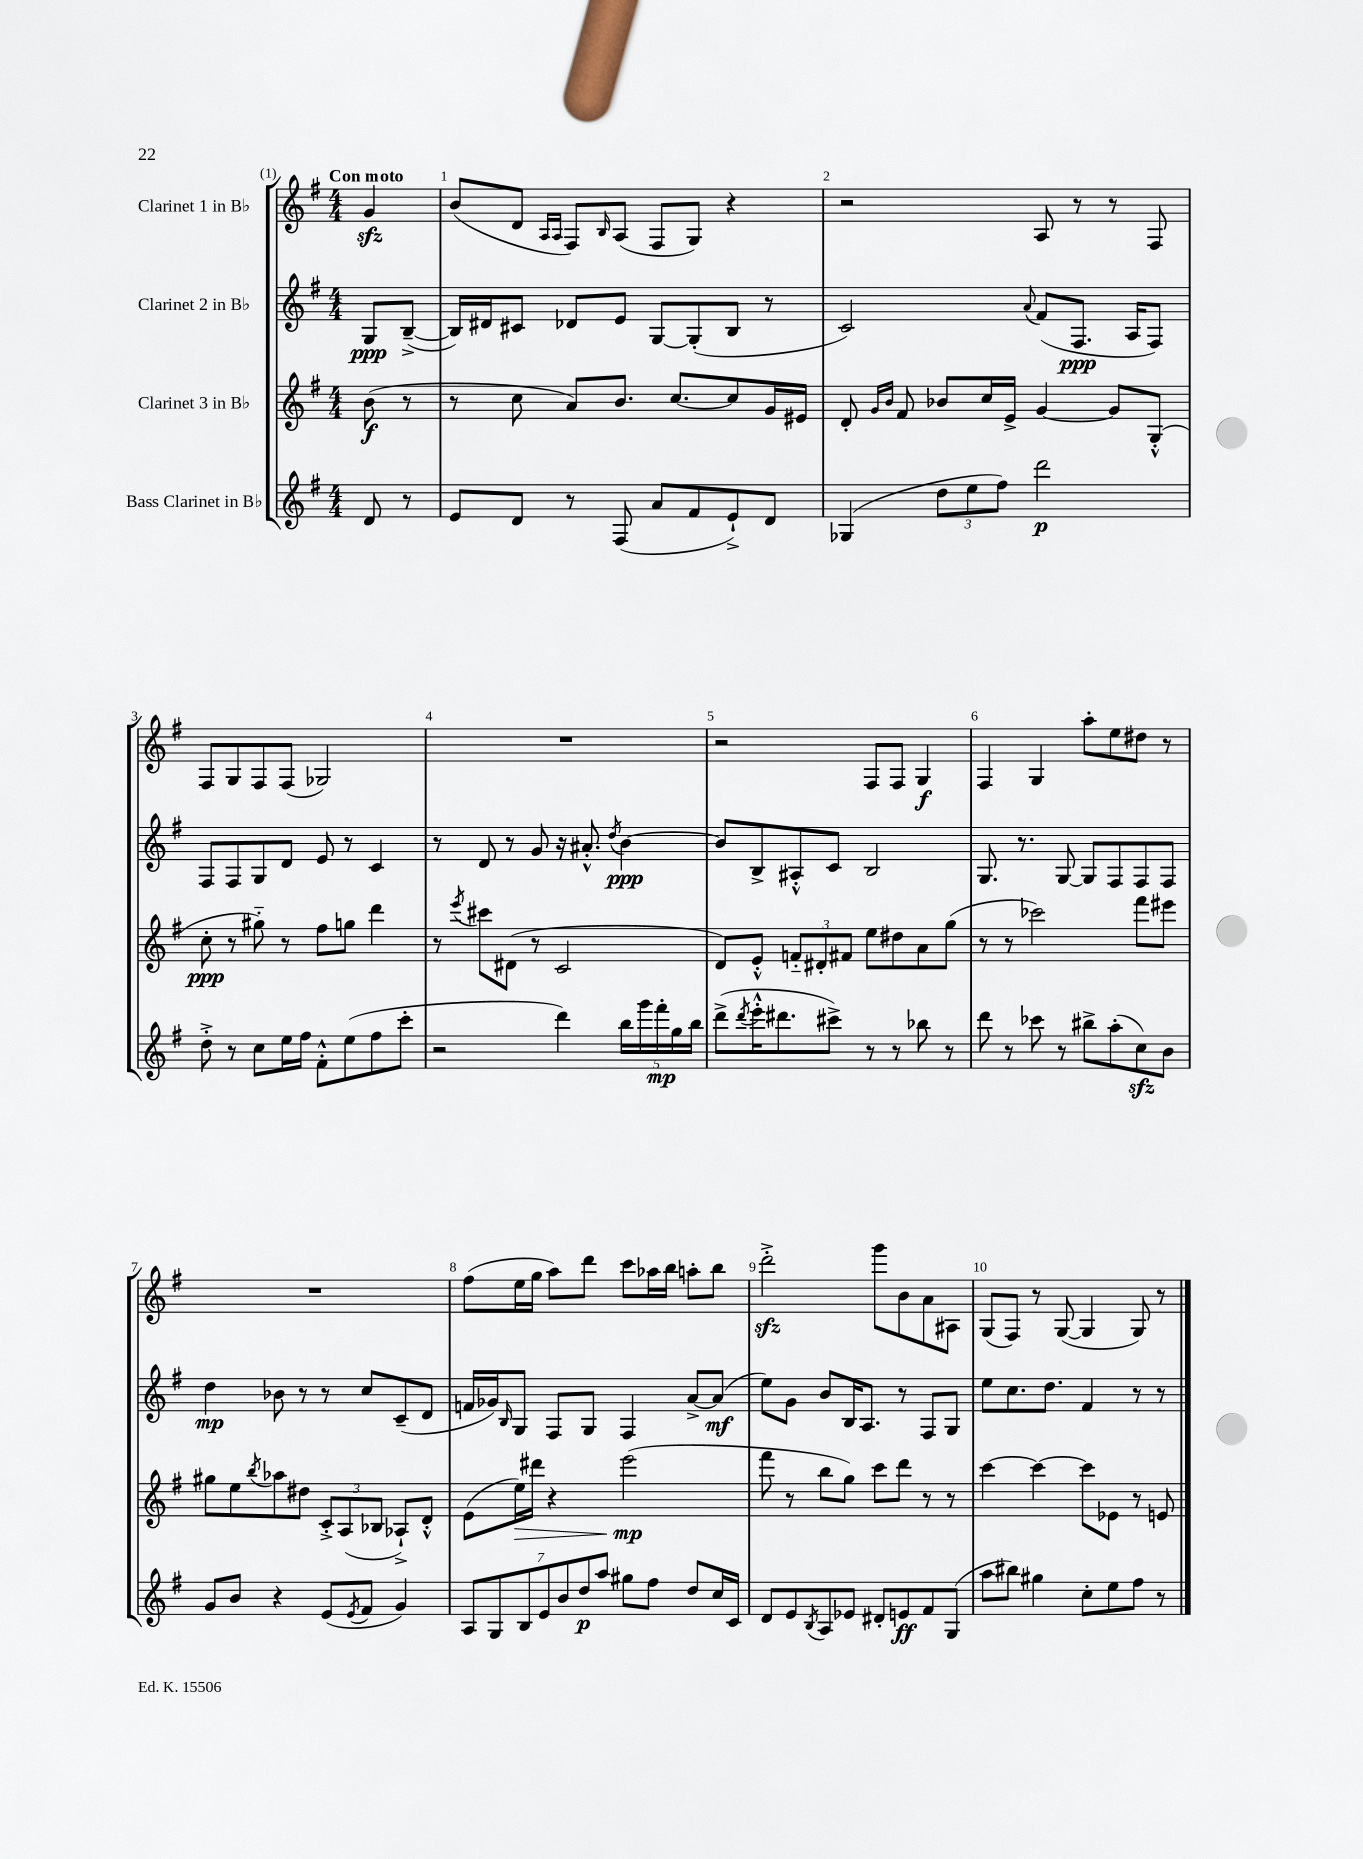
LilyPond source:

<<
\new StaffGroup <<
\new Staff = "s0" \with { instrumentName = "Clarinet 1 in Bb" } {
    \clef treble \key g \major \numericTimeSignature \time 4/4 \partial 4 \tempo "Con moto"
    g'4\sfz |
    b'8( d'8 \grace { a16 a16 } fis8) \grace { b16 } a8( fis8 g8) r4 |
    r2 a8 r8 r8 fis8 |
    fis8 g8 fis8 fis8( ges2) |
    R1 |
    r2 fis8 fis8 g4\f |
    fis4 g4 a''8-. e''8 dis''8 r8 |
    R1 |
    fis''8( e''16 g''16 a''8) d'''8 c'''8 aes''16 b''16 a''8-. b''8 |
    d'''2-.->\sfz g'''8 b'8 a'8 ais8 |
    g8( fis8) r8 g8~( g4 g8) r8 \bar "|." |
}
\new Staff = "s1" \with { instrumentName = "Clarinet 2 in Bb" } {
    \clef treble \key g \major \numericTimeSignature \time 4/4 \partial 4
    g8\ppp b8~--->( |
    b16) dis'16 cis'8 des'8 e'8 g8~ g8-.( b8 r8 |
    c'2) \appoggiatura { a'8 } fis'8( fis8.\ppp a16 fis8) |
    fis8 fis8 g8 d'8 e'8 r8 c'4 |
    r8 d'8 r8 g'8 r16 ais'8.-.-^ \acciaccatura { d''8 } b'4~\ppp |
    b'8 b8-> ais8-.-^ c'8 b2 |
    g8. r8. g8~ g8 fis8 fis8 fis8 |
    d''4\mp bes'8 r8 r8 c''8 c'8--( d'8 |
    f'16 ges'16) \grace { b16 } g8 fis8 g8 fis4 a'8~-> a'8\mf( |
    e''8) g'8 b'8 b16 a8. r8 fis8 g8 |
    e''8 c''8. d''8. fis'4 r8 r8 \bar "|." |
}
\new Staff = "s2" \with { instrumentName = "Clarinet 3 in Bb" } {
    \clef treble \key g \major \numericTimeSignature \time 4/4 \partial 4
    b'8\f( r8 |
    r8 c''8 a'8) b'8. c''8.~ c''8 g'16 eis'16 |
    d'8-. \grace { g'16 b'16 } fis'8 bes'8 c''16 e'16-> g'4~ g'8 g8-.-^( |
    c''8-.\ppp r8 gis''8-_) r8 fis''8 g''8 d'''4 |
    r8 \acciaccatura { e'''8 } cis'''8 dis'8( r8 c'2 |
    d'8) e'8-.-^ \tuplet 3/2 { f'8-_ dis'8-. fis'8 } e''8 dis''8 a'8 g''8( |
    r8 r8 ces'''2) fis'''8 eis'''8 |
    gis''8 e''8 \acciaccatura { b''8 } aes''8 dis''8 \tuplet 3/2 { c'8-.-> a8( bes8 } aes8-!->) d'8-.-^ |
    e'8( e''16\>) dis'''16 r4 e'''2\mp\!( |
    fis'''8 r8 b''8 g''8) c'''8 d'''8 r8 r8 |
    c'''4~ c'''4~ c'''8 ees'8 r8 e'8 \bar "|." |
}
\new Staff = "s3" \with { instrumentName = "Bass Clarinet in Bb" } {
    \clef treble \key g \major \numericTimeSignature \time 4/4 \partial 4
    d'8 r8 |
    e'8 d'8 r8 fis8( a'8 fis'8 e'8-!->) d'8 |
    ges4( \tuplet 3/2 { d''8 e''8 fis''8) } d'''2\p |
    d''8-.-> r8 c''8 e''16 fis''16 fis'8-.-^ e''8( fis''8 c'''8-. |
    r2 d'''4) \tuplet 5/4 { b''16 g'''16 fis'''16-.\mp g''16 b''16 } |
    d'''8->( \acciaccatura { d'''8 } e'''16-.-^ dis'''8. cis'''8->) r8 r8 bes''8 r8 |
    d'''8 r8 ces'''8 r8 bis''8-> a''8-.( c''8\sfz) b'8 |
    g'8 b'8 r4 e'8( \acciaccatura { e'8 } fis'8 g'4) |
    \tuplet 7/4 { a8 g8 b8 e'8 b'8 d''8\p a''8 } gis''8 fis''8 d''8 c''16 c'16 |
    d'8 e'8 \acciaccatura { b8 } a8 ees'8 dis'8-. e'8\ff fis'8 g8( |
    a''8 bis''8) gis''4 c''8-. e''8 fis''8 r8 \bar "|." |
}
>>
>>
\layout { \context { \Score \override BarNumber.break-visibility = ##(#f #t #t) barNumberVisibility = #all-bar-numbers-visible } }
